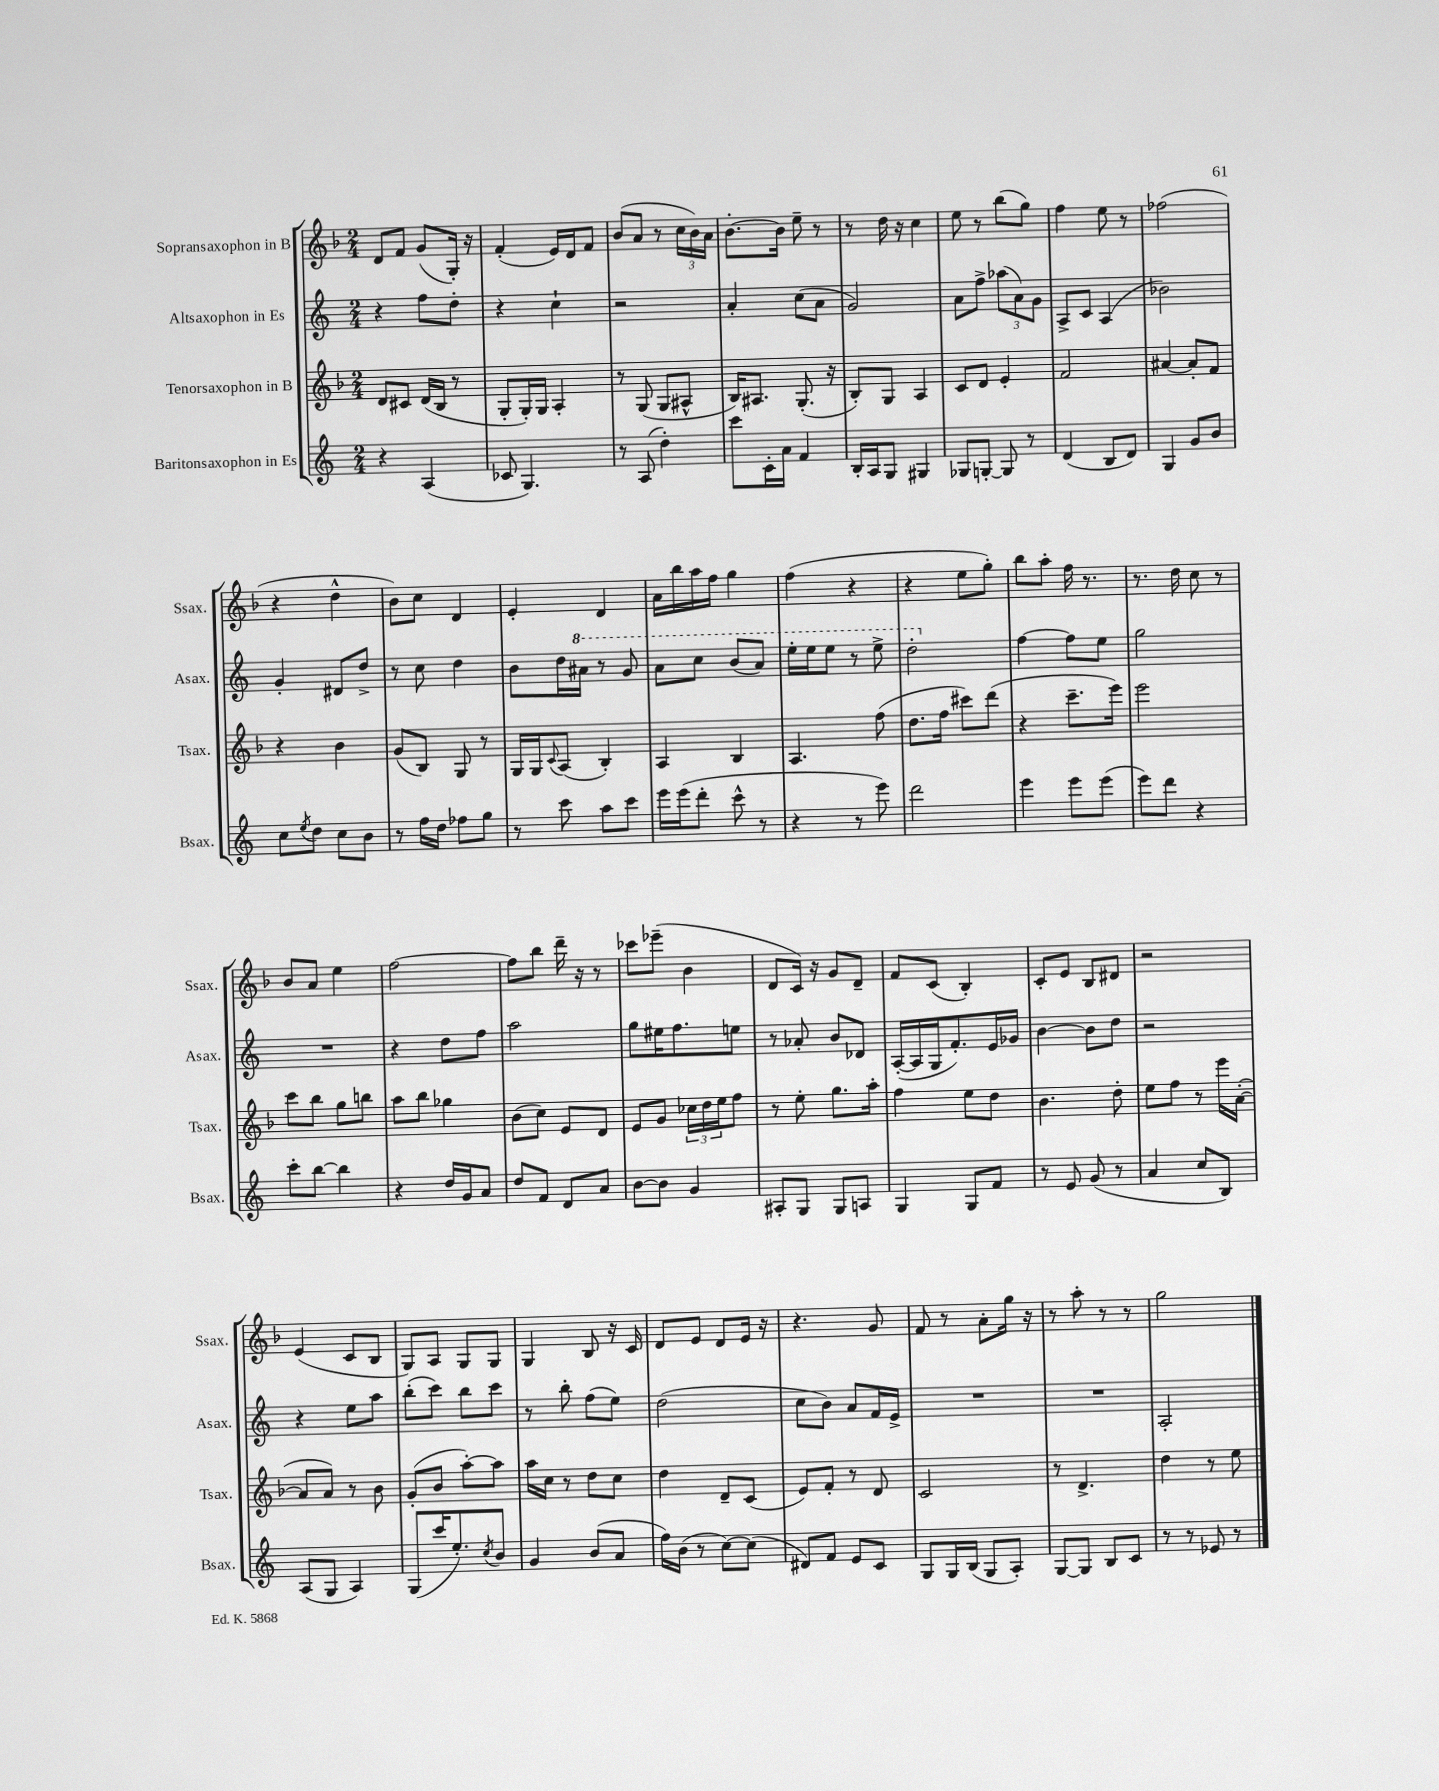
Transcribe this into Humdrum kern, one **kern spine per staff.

**kern	**kern	**kern	**kern
*part4	*part3	*part2	*part1
*staff4	*staff3	*staff2	*staff1
*I"Baritonsaxophon in Es	*I"Tenorsaxophon in B	*I"Altsaxophon in Es	*I"Sopransaxophon in B
*I'Bsax.	*I'Tsax.	*I'Asax.	*I'Ssax.
*clefG2	*clefG2	*clefG2	*clefG2
*k[]	*k[b-]	*k[]	*k[b-]
*M2/4	*M2/4	*M2/4	*M2/4
=106	=106	=106	=106
4r	8d/L	4r	8d/L
.	8c#X/J	.	8f/J
(4A/	(16d/LL	8ff\L	(8g/L
.	16B-/JJ	.	.
.	8r	8dd'\J	16G'/Jk)
.	.	.	16r
=107	=107	=107	=107
8c-X/	8G'/L	4r	(4f'/
4.G/)	16G'/L)	.	.
.	16G/JJ	.	.
.	4A'/	4cc`\	16e/LL)
.	.	.	16d/J
.	.	.	8f/J
=108	=108	=108	=108
8r	8r	2r	(8b-/L
(8A/	(8G/	.	8a/J
4dd'\)	8G/L	.	8r
.	8A#X^^/J	.	24cc\LL
.	.	.	24b-\)
.	.	.	24a\JJ
=109	=109	=109	=109
8ccc\L	16B-/KL)	4a'/	[8.b-'\L
.	8.A#X/J	.	.
16c'\L	.	.	.
16a\JJ	.	.	16b-\Jk]
4f/	(8.G'/	(8cc\L	8ee~\
.	.	8a\J	8r
.	16r	.	.
=110	=110	=110	=110
16B'/LL	8B-'/L)	2g/)	8r
16A/J	.	.	.
8G/J	8G/J	.	16dd\
.	.	.	16r
4G#X/	4A/	.	4cc\
=111	=111	=111	=111
8G-X/L	8c/L	8a\L	8ee\
[8Gn'/J	8d/J	8ff^\J	8r
8G/]	4e'/	(12aa-X\L	(8bb-\L
.	.	12a\)	.
8r	.	.	8gg\J)
.	.	12g\J	.
=112	=112	=112	=112
(4d/	2f/	8A^/L	4ff\
.	.	8c/J	.
8B/L	.	(4A/	8ee\
8d/J)	.	.	8r
=113	=113	=113	=113
4G/	[4a#X/	2b-X\)	(2ff-X\
8g/L	8a#'/L]	.	.
8b/J	8f/J	.	.
!!LO:LB:g=z
=114	=114	=114	=114
8cc\L	4r	4g'/	4r
8qee/	.	.	.
8dd\J	.	.	.
8cc\L	4b-\	8d#X/L	4dd^^\
8b\J	.	8dd^/J	.
=115	=115	=115	=115
8r	(8g/L	8r	8b-\L)
16ff\LL	8B-/J)	8cc\	8cc\J
16dd\JJ	.	.	.
8ff-X\L	8G/	4dd\	4d/
8gg\J	8r	.	.
=116	=116	=116	=116
8r	16G/LL	8b\L	4e'/
.	16G/J	.	.
.	8qqc/	.	.
8ccc\	(8A/J	16dd\L	.
*	*	*8va	*
.	.	16aa#X\JJ	.
8aa\L	4B-'/)	8r	4d/
8ccc\J	.	8gg/	.
=117	=117	=117	=117
16eee\LL	4A/	8aa\L	16a\LL
(16eee\J	.	.	16bb-\
8ddd'\J	.	8ccc\J	16aa\
.	.	.	16ff\JJ
8ccc^^\	4B-/	(8bb/L	4gg\
8r	.	8aa/J)	.
=118	=118	=118	=118
4r	4.A/	16eee'\LL	(4ff\
.	.	16eee\J	.
.	.	8eee\J	.
8r	.	8r	4r
8eee\)	(8ff\	8eee^\	.
=119	=119	=119	=119
2ddd\	8.dd\L	2ddd'\	4r
.	16ff\Jk	.	.
.	8ccc#X\L)	.	8ee\L
.	(8ddd\J	.	8gg'\J)
=120	=120	=120	=120
*	*	*X8va	*
4eee\	4r	[4ff\	8bb-\L
.	.	.	8aa'\J
8eee\L	8.ccc~\L	8ff\L]	16ff\
.	.	.	8.r
(8eee\J	.	8ee\J	.
.	16eee\Jk)	.	.
=121	=121	=121	=121
8eee\L)	2eee\	2gg\	8.r
8ddd\J	.	.	.
.	.	.	16dd\
4r	.	.	8cc\
.	.	.	8r
!!LO:LB:g=z
=122	=122	=122	=122
8ccc'\L	8ccc\L	2r	8b-/L
[8bb\J	8bb-\J	.	8a/J
4bb\]	8gg\L	.	4ee\
.	8bbn\J	.	.
=123	=123	=123	=123
4r	8aa\L	4r	[2ff\
.	8bb-\J	.	.
16dd/LL	4gg-X\	8dd\L	.
16g/J	.	.	.
8a/J	.	8ff\J	.
=124	=124	=124	=124
8dd/L	(8b-\L	2aa\	8ff\L]
8f/J	8cc\J)	.	8bb-\J
8d/L	8e/L	.	16ddd~\
.	.	.	16r
8a/J	8d/J	.	8r
=125	=125	=125	=125
[8b\L	8e/L	8gg\L	8ccc-X\L
8b\J]	8g/J	16ee#X\K	(8eee-X~\J
.	.	8.ff\	.
4g/	24cc-X\LL	.	4b-\
.	24dd\	.	.
.	24ee\J	.	.
.	8ff\J	8een\J	.
=126	=126	=126	=126
8A#X'/L	8r	8r	8d/L
8G/J	8ee'\	8a-X'/	16c/Jk)
.	.	.	16r
8G/L	8.gg\L	8b/L	8g/L
8An/J	.	8d-X/J	8d~/J
.	16aa'\Jk	.	.
=127	=127	=127	=127
4G/	4ff\	([16A'/LL	8f/L
.	.	16A/]	.
.	.	16G/J	(8c/J
.	.	8.f'/)	.
8G/L	8ee\L	.	4B-'/)
8f/J	8dd\J	16e/L	.
.	.	16g-X/JJ	.
=128	=128	=128	=128
8r	4.b-\	[4b\	8c'/L
8e/	.	.	8e/J
(8g/	.	8b\L]	8B-/L
8r	8dd'\	8dd\J	8d#X/J
=129	=129	=129	=129
4a/	8ee\L	2r	2r
.	8ff\J	.	.
8cc/L	8r	.	.
8B/J)	16eee\LL	.	.
.	([16a'\JJ	.	.
!!LO:LB:g=z
=130	=130	=130	=130
(8A/L	8a/L]	4r	(4e/
8G/J	8a/J)	.	.
4A/)	8r	8ee\L	8c/L
.	8b-\	8aa\J	8B-/J
=131	=131	=131	=131
(8G/L	(8g'/L	(8bb'\L	8G/L)
16ccc/K	8b-/J	8ccc\J)	8A/J
8.ee'/)	.	.	.
.	[8aa'\L)	8bb\L	8G/L
8qcc/	.	.	.
8b/J	8aa\J]	8ccc\J	8G/J
=132	=132	=132	=132
4g/	16aa\LL	8r	4G/
.	16cc\JJ	.	.
.	8r	8bb'\	.
(8b/L	8dd\L	(8ff\L	8B-/
8a/J	8cc\J	8ee\J)	16r
.	.	.	16c/
=133	=133	=133	=133
16ff\LL)	4dd\	(2dd\	8d/L
(16b\JJ	.	.	.
8r	.	.	8e/J
[8cc\L)	8d~/L	.	8d/L
(8cc\J]	(8c/J	.	16e/Jk
.	.	.	16r
=134	=134	=134	=134
8d#X/L)	8e/L)	8cc\L	4.r
8f/J	8f'/J	8b\J)	.
8e/L	8r	8a/L	.
8c/J	8d/	16f/L	8g/
.	.	16e^/JJ	.
=135	=135	=135	=135
8G/L	2c/	2r	8f/
16G/L	.	.	8r
(16B/JJ	.	.	.
8G/L	.	.	8a'\L
8A'/J)	.	.	16gg\Jk
.	.	.	16r
=136	=136	=136	=136
[8G/L	8r	2r	8r
8G/J]	4.d^/	.	8aa'\
8B/L	.	.	8r
8c/J	.	.	8r
=137	=137	=137	=137
8r	4dd\	2A'/	2gg\
8r	.	.	.
8e-X/	8r	.	.
8r	8ee\	.	.
==	==	==	==
*-	*-	*-	*-
